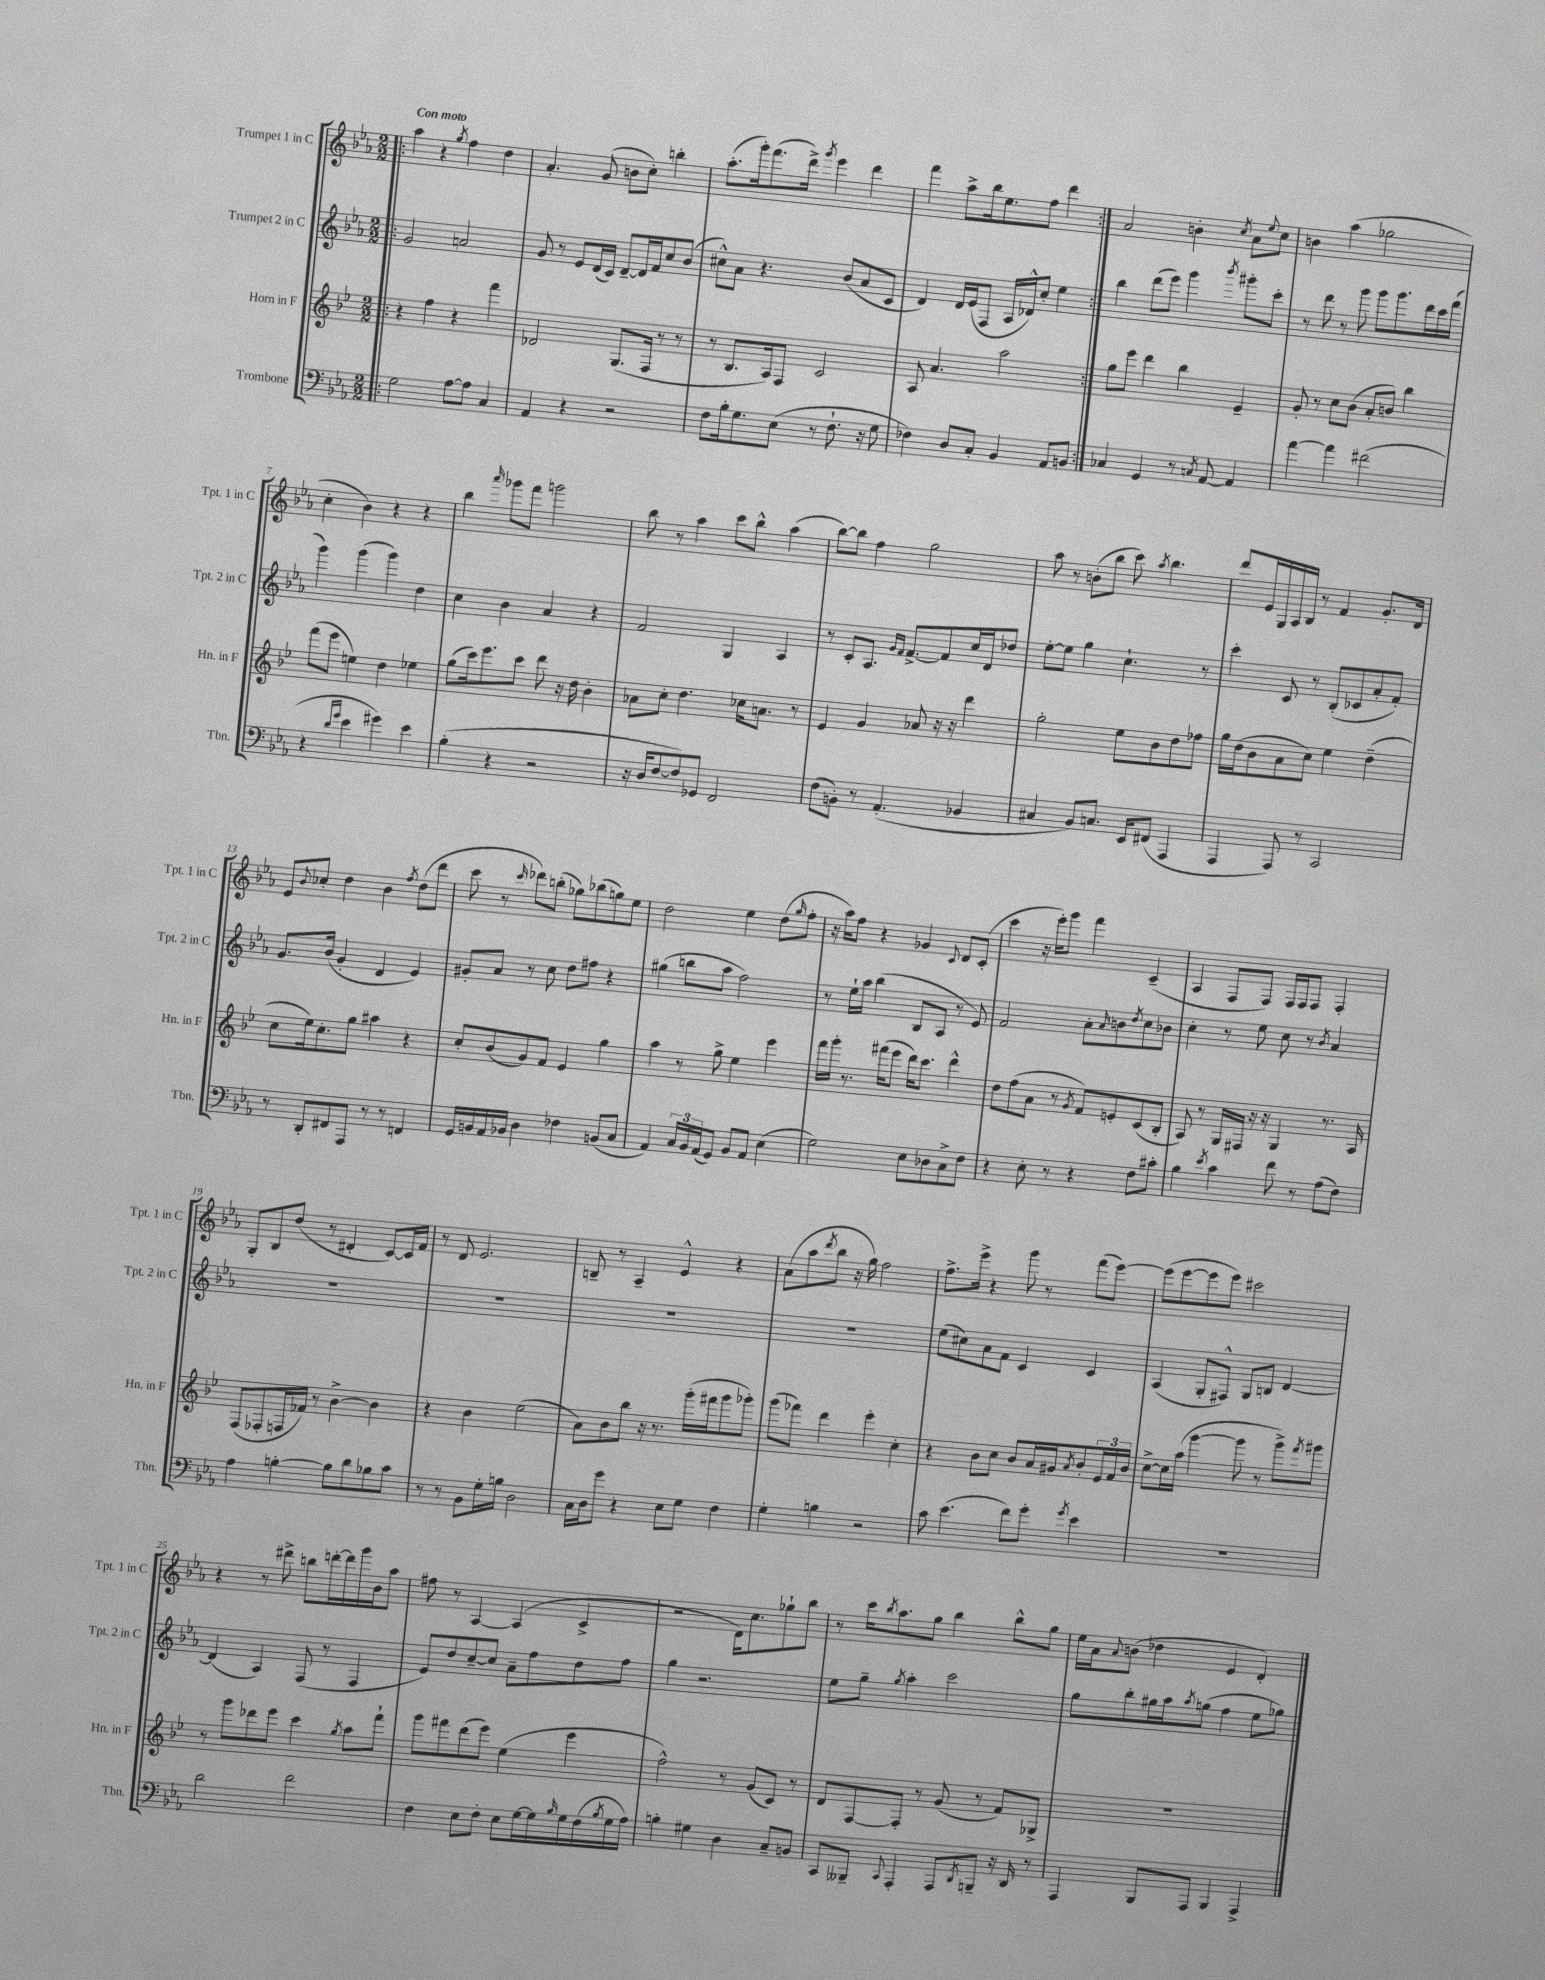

**kern	**kern	**kern	**kern
*staff4	*staff3	*staff2	*staff1
*clefF4	*clefG2	*clefG2	*clefG2
*k[b-e-a-]	*k[b-e-]	*k[b-e-a-]	*k[b-e-a-]
*M2/2	*M2/2	*M2/2	*M2/2
=!|:	=!|:	=!|:	=!|:
2G\	4r	2g/	4aa-\
.	4ff\	.	4r
.	.	.	8qgg/
[8A-\L	4r	2a/	4ff\
8A-\]J	.	.	.
4C/	4fff\	.	4dd\
=	=	=	=
4AA-/	2d-/	8g/	4.a-'/
.	.	8r	.
4r	.	8e-/L	.
.	.	(16d/L	(8g/
.	.	16c/JJ)	.
2r	(8.G/L	[8d~/L	8b\L
.	.	16d/]L	8cc'\J)
.	16F/Jk	16f/J	.
.	8r	8cc/	4bb'\
.	8r	(8b-/J	.
=	=	=	=
8F\L	8r	8cc#^^\L)	(8.aa-'\L
16B-'\k	8.B-/L	8a-\J	.
8.G\	.	.	16ggg'\k)
.	.	4.r	(8.fff\
.	16A/k)	.	.
(8E-\J	8F/J	.	.
.	.	.	16ddd^\Jk)
.	.	.	8qggg/
8r	2c/	.	4eee-\
8.F`\	.	(8b-/L	.
.	.	8a-/	4ddd\
16r	.	.	.
8G\	.	8c/J	.
=	=	=	=
4F-\)	8A/	4d/)	4fff\
.	4.a/	.	.
8D/L	.	16d/LL	8aa-^\L
.	.	(16e-/J	.
8C'/J	.	8F/J	16bb-\k
.	.	.	8.ee-\
4BB-/	2aa\	16A-/LL	.
.	.	16d-^^/J)	.
.	.	8cc'/J	8ff\J
8AA-/L	.	4ee-\	4ddd\
8BB/J	.	.	.
=:|!	=:|!	=:|!	=:|!
4C-/	8gg\L	4bb-\	2a-/
.	8eee-\J	.	.
4GG/	4ddd\	(8ddd\L	.
.	.	8eee-\J)	.
8r	4bb-\	4ggg\	4b'\
8qC/	.	.	.
[8AA-/	.	.	.
.	.	8qbbb-/	8qcc/
4AA-/]	4e-~/	8ggg#'\L	8a-\L
.	.	.	8qqee-/
.	.	8ccc'\J	8cc\J
=	=	=	=
[4a-\	8g'/	8r	4b\
.	8r	8ddd\	.
4a-\]	8cc\L	8r	(4aa-\
.	(8b-\J	8ggg\	.
(2f#\	8a'/L	8ggg\L	2gg-\
.	8b/J)	8.ggg\	.
.	4bb-\	.	.
.	.	16ddd\L	.
.	.	16ccc\	.
.	.	(16fff\JJ	.
=	=	=	=
4r	(8fff\L	4ggg\)	4cc'\
.	8eee-\J	.	.
16qqd/LL	.	.	.
16qqg/JJ	.	.	.
4e-\	4ee\)	(4ggg\	4b-\)
4g#\)	4dd\	4ggg\)	4r
4e-\	4ee-\	4dd\	4r
=	=	=	=
(4B-'\	(8gg\L	4cc\	4bb-\
.	16ccc\k)	.	.
.	8.eee-\	.	.
.	.	.	16qqaaa-/
4r	.	4b-\	8ggg-\L
.	8ccc\J	.	8fff\J
2r	8ddd\	4a-/	2ggg\
.	16r	.	.
.	16dd\	.	.
.	4b-'\	4r	.
=	=	=	=
16r	8a-\L	2f/	8bb-\
16D/LK	.	.	.
[8F/	8cc'\J	.	8r
8F/])	4.dd\	.	4aa-\
8GG-/J	.	.	.
2FF/	.	4G/	8ccc\L
.	16cc-\LK	.	8bb-^^\J
.	8.a\J	.	.
.	.	4A-/	(4aa-\
.	8r	.	.
=	=	=	=
(8F\L	4e-/	8r	[8bb-\L)
8BB'\J)	.	8c'/L	8bb-\]J
8r	4g/	8.A-/J	4ff\
(4.AA-'/	.	.	.
.	.	16qqg/LL	.
.	.	16qqf/JJ	.
.	.	[8.f^/L	.
.	8a-/	.	2gg\
.	16r	8f/]	.
.	16r	.	.
4BB-/	4ddd\	16cc/L	.
.	.	16d/J	.
.	.	8dd-/J	.
=	=	=	=
4C#/	2gg'\	[8ee-'\L	8aa-\
.	.	8ee-\]J	8r
8BB-/L)	.	4gg\	(8b'\L
8.C/J	.	.	8bb-\J
.	8ee-\L	4.cc`\	8ccc\)
16EE-/LK	.	.	.
.	.	.	8qaa-/
(8FF#/J	8b-\	.	4.bb-\
4AAA-/	8dd\	.	.
.	8ff-\J	8r	.
=	=	=	=
4AAA-/	16gg\LL	4ccc'\	8ddd/L
.	(16dd\J	.	.
.	8b-\	.	16e-/L
.	.	.	16G/
8AAA-/)	8a\	8c/	16A-/
.	.	.	16B-/JJ
8r	8cc\J)	8r	8r
2CC/	4ee-\	(8B-'/L	4f/
.	.	8c-/	.
.	(4dd~\	8a-'/	8.g'/L
.	.	8f'/J)	.
.	.	.	16d/Jk
=	=	=	=
8r	8cc\L	8.g/L	8e-/L
.	.	.	8qqb-/
8DD'/L	16ee-\k)	.	8cc-'/J
.	8.cc'\	(16b-/Jk	.
8FF#/	.	4g'/	4dd\
8AAA-/J	8gg\J	.	.
8r	4aa#\	4d/	4b-\
8r	.	.	.
.	.	.	8qff/
4FF/	4r	4e-/)	(8dd\L
.	.	.	8ddd\J
=	=	=	=
16GG/LL	8cc'/L	8g#'/L	8ccc\
16BB/	.	.	.
16AA-/	(8b-/	8a-/J	8r
16BB-/JJ	.	.	.
.	.	.	16qqccc/
4D\	8g/)	8r	8ddd-\L)
.	8f/J	8cc\	(8bb'\J
4F-\	4e-/	8dd\L	8gg-\L)
.	.	8ff#\J	(8bb-\
(8BB/L	4gg\	4r	8gg\)
8C/J	.	.	8ee-\J
=	=	=	=
4AA-/)	4aa\	(4gg#\	2dd\
24C/LL	8r	8bb\L	.
24BB-/	.	.	.
(24AA-/J	.	.	.
8GG/J)	8gg^\	8aa-\J	.
8BB-/L	4ee-\	2ff\)	4ee-\
8AA-/J	.	.	.
(4E-\	4eee-\	.	(8dd\L
.	.	.	16qqgg/
.	.	.	8ff'\J
=	=	=	=
2G\)	16fff\LL	8r	16r
.	16ggg'\JJ	.	16aa-\LK)
.	8.r	16ee-`\LL	8ff\J
.	.	16aa-\JJ	.
.	.	(4bb-\	4r
.	(16fff#\LK	.	.
.	8eee-\J	.	.
8E-\L	16ddd\LK)	8B-/L	4g-/
.	8.ccc\J	.	.
8D-\	.	8A-/J	.
.	.	.	8qqc/
8C^\	4ddd^^\	8r	8d/L
8F\J	.	8e-/)	(8c'/J
=	=	=	=
4r	8dd\L	2f/	4ccc\
.	(8ff\	.	.
8E-'\	8a\J	.	16r
.	.	.	16eee-'\LK)
8r	8r	.	8ggg\J
.	8qg/	.	.
4r	8f/L)	8a-'\L	4fff\
.	.	16qqa-/	.
.	8e'/	8b\	.
.	.	8qdd/	.
8F\L	(8c/	8cc\	(4c~/
8c#'\J	8B-'/J	8b-\J	.
=	=	=	=
4B-\	8A/)	4cc'\	4A-/
.	8r	.	.
8qe-/	.	.	.
4c\	16G/LL	8r	8F/L
.	16F#/JJ	.	.
.	16r	8ee-\	8F/J)
.	16r	.	.
8f\	4G/	8cc\	16F/LL
.	.	.	16F/J
8r	.	8r	8F/J
.	.	8qb-/	.
(8A-\L	8.r	4a-/	4F'/
8F\J)	.	.	.
.	16A/	.	.
=	=	=	=
4A-\	(8F/L	1r	8G'/L
.	8F-'/	.	8B-/
[4B'\	16F/L	.	(8dd/J
.	16f-/JJ)	.	.
.	8r	.	8r
8B\]L	[4b-^\	.	4d#'/
8d\	.	.	.
8B-\	4b-\]	.	[8c/L)
8c\J	.	.	16c/]L
.	.	.	16f/JJ
=	=	=	=
8r	4r	1r	8r
8r	.	.	8d/
8BB-\L	4b-\	.	2.e-/
16G'\L	.	.	.
16B\JJ	.	.	.
2D\	(2ee-\	.	.
=	=	=	=
16C\LL	8a\L)	1r	8B~/
16D\J	.	.	.
8g\J	8b-\	.	8r
4r	8bb-\J	.	4A-~/
.	16r	.	.
.	8.r	.	.
8E-\L	.	.	4e-^^/
8G\J	(16ggg'\LL	.	.
.	16fff#\J	.	.
4F\	8ggg\	.	4r
.	8ggg-'\J)	.	.
=	=	=	=
4G'\	(8ggg\L	1r	(8a-\L
.	8fff-\J)	.	8aa-\
.	.	.	8qddd/
4B\	4ddd\	.	8bb-\J
.	.	.	16r
.	.	.	16gg\)
2r	4eee-'\	.	2ff\
.	4cc'\	.	.
=	=	=	=
8c\	4r	(8ee-\L	8.ff^\L
(4.e-\	.	8cc#\)	.
.	.	.	16eee-^\Jk
.	8b-\L	8a-\	4r
.	8cc\J	8f\J	.
8f\L)	8b-/L	4c/	8ggg\
8g'\J	16a/L	.	8r
.	16g#/J	.	.
8qg/	8qa/	.	.
4e-\	8b-'/	4c/	(8fff\L
.	24e-/L	.	[8eee-\J)
.	24f/	.	.
.	24b-/JJ	.	.
=	=	=	=
1r	[8cc^\L	(4A-/	(8eee-\]L
.	16cc\]L	.	[8eee-\
.	(16aa\JJ	.	.
.	[4ggg\	8G'/L	8eee-\]
.	.	8F#^^/J)	8eee-\J)
.	8ggg\]	8G/L	2ccc#\
.	8r	8B/J	.
.	8ggg^\L)	[4d/	.
.	8qfff/	.	.
.	8ggg#\J	.	.
=	=	=	=
2d\	8r	(4d/]	4r
.	8ggg\L	.	.
.	8ddd-\	4A-/)	8r
.	8eee-\J	.	8ddd#^\
2f\	4ccc\	(8F/	8bb\L
.	.	8r	[16ddd'\L
.	.	.	16ddd\]
.	8qgg/	.	.
.	8aa\L	4F/	16ggg\
.	.	.	16b-\J
.	8fff`\J	.	8aa-\J
=	=	=	=
4F\	8ggg\L	8e-/L)	8ff#\
.	8fff#\	8dd/	8r
8E-\L	(8ddd\	[8cc~/	[4A-/
8F'\J	8eee-\J)	8cc/]J	.
8E-\L	(4ee-\	8a-~\L	(4A-/]
[16G\L	.	8ff\	.
16G\]	.	.	.
16qqB-/	.	.	.
16G\	4eee-\	8dd\	4c^/
(16F\	.	.	.
8qB-/	.	.	.
16G\	.	8ff\J	.
16A-\JJ)	.	.	.
=	=	=	=
4B'\	2ff^^\)	4gg\	2r
4G#\	.	2.r	.
4D\	8r	.	16d\LK)
.	.	.	8.cc\
.	(8g/L	.	.
8C~/L	8c/J)	.	8gg-`\
8BB/J	8r	.	8bb-\J
=	=	=	=
8CC/L	8d/L	8ee-\L	8r
8BBB--~/J	[8F/	8gg~\J	16ccc\LK
.	.	.	8qbb-/
.	.	.	8.aa-\
8qqCC/	.	8qgg/	.
4AAA-'/	8F'/]J	4aa-'\	.
.	8r	.	8gg\J
8AAA-/L	(8g/	2ccc\	4bb-\
8qDD/	.	.	.
8BBB~/J	8r	.	.
16r	8f/L)	.	8bb-^^\L
16DD/	.	.	.
8r	8G-^/J	.	8gg\J
=	=	=	=
4AAA-/	1r	8gg\L	16ee-\LL
.	.	.	16a-\J
.	.	.	8qqa-/
.	.	8bb-'\	(8b\J
8BBB-/L	.	16gg#\L	4dd-\
.	.	16aa-\J	.
.	.	8qaa-/	.
8AAA-/J	.	(8gg\J	.
4BBB-/	.	4ff\	4e-/
4AAA-^/	.	8ee-\L	4d'/)
.	.	8gg-\J)	.
==	==	==	==
*-	*-	*-	*-
